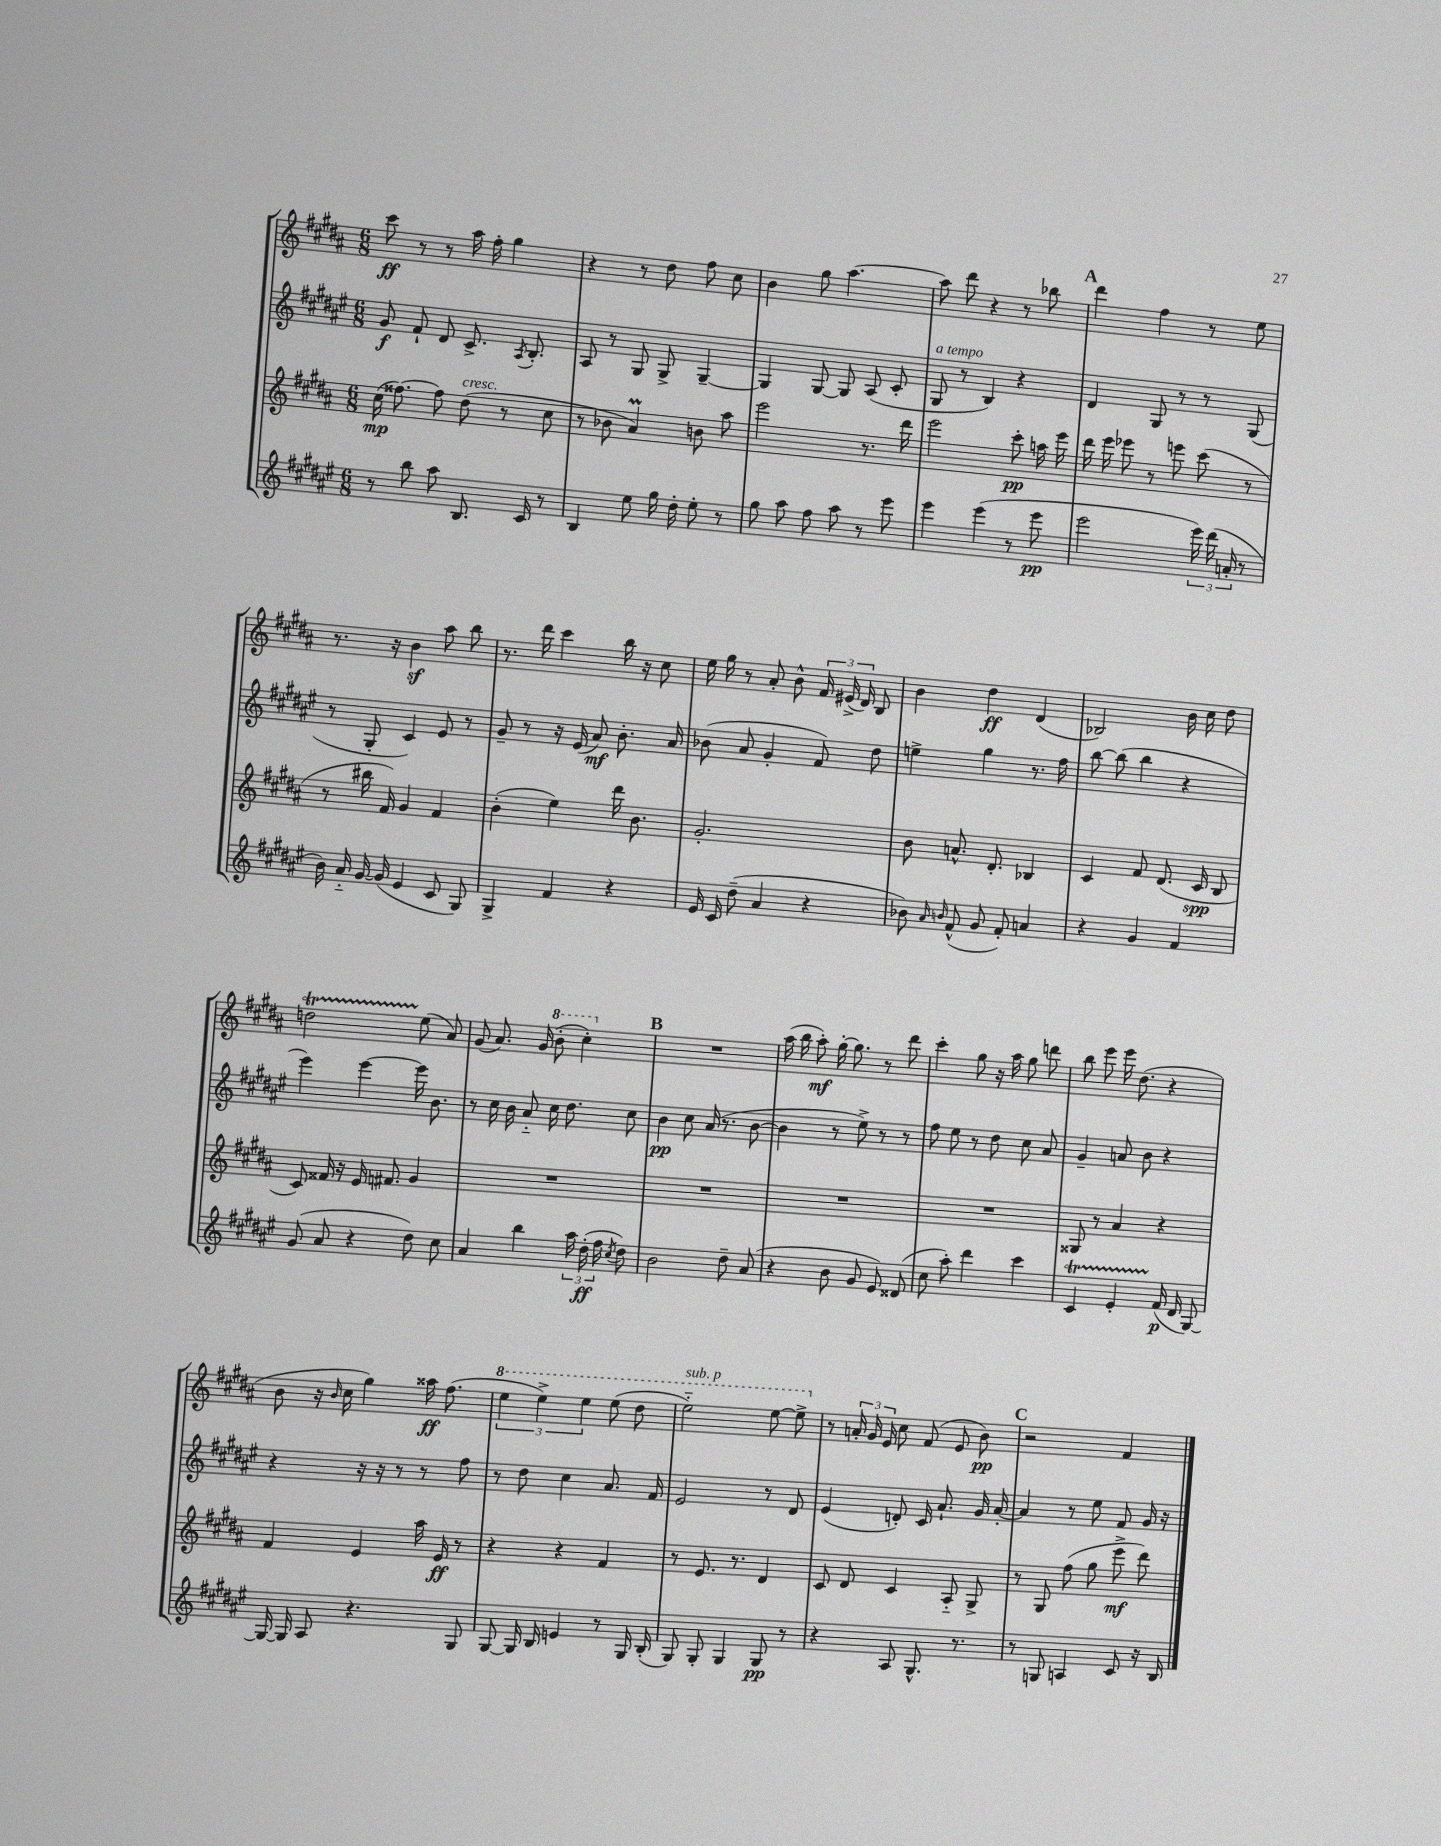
<<
\new StaffGroup <<
\new Staff = "s0" {
    \clef treble \key b \major \numericTimeSignature \time 6/8
    \autoBeamOff cis'''8\ff r8 r8 ais''16 fis''16-. gis''4 |
    r4 r8 dis''8 fis''8 cis''8 |
    b'4 gis''8 ais''4.~ |
    ais''8 dis'''8 r4 r8 bes''8 |
    \mark \markup { \bold "A" } dis'''4 fis''4 r8 e''8 |
    r8. r16 b'4\sf ais''8 b''8 |
    r8. dis'''16 cis'''4 b''16 r16 cis''8 |
    e''16 gis''16 r8 ais'8-. b'8-^ \tuplet 3/2 { fis'16 eis'16->( dis'16) } b8 |
    b'4 dis''4\ff dis'4( |
    bes2) b'16 cis''16 dis''8 |
    d''2\startTrillSpan e''8\stopTrillSpan( ais'8) |
    gis'8( ais'8.) gis'16( \ottava #1 b''8-. cis'''4-.) \ottava #0 |
    \mark \markup { \bold "B" } R2. |
    ais''16( b''16 ais''8-.\mf) gis''16~-. gis''8. r8 dis'''8 |
    cis'''4-. gis''8 r16 ais''16 gis''8 d'''8 |
    b''8 e'''8 e'''16 dis''8.( r4 |
    b'8 r16 \grace { b'16 } cis''16 gis''4) aisis''16\ff fis''8.( |
    \tuplet 3/2 { \ottava #1 e'''4 e'''4->) e'''4 } e'''8( dis'''8 |
    e'''2-_^\markup { \italic "sub. p" }) e'''8~ e'''8-> \ottava #0 |
    r8 \tuplet 3/2 { a'16-. gis'16 e'16 } cis''8 fis'8( e'8 b'8\pp) |
    \mark \markup { \bold "C" } r2 fis'4 \bar "|." |
}
\new Staff = "s1" {
    \clef treble \key fis \major \numericTimeSignature \time 6/8
    \autoBeamOff gis'8\f fis'8-! dis'8 cis'8.-> \acciaccatura { ais8 } b8.-. |
    ais8 r8 gis8 gis8-> gis4~-- |
    gis4 gis8~ gis8 ais8( cis'8-. |
    gis8^\markup { \italic "a tempo" } r8 b4) r4 |
    \mark \markup { \bold "A" } dis'4 gis8 r8 r8 gis8( |
    r8 gis8-. cis'4) eis'8 r8 |
    gis'8-- r8 r16 eis'16( ais'8\mf) b'8.-. ais'16 |
    bes'8( ais'8 gis'4-. fis'8) dis''8 |
    e''4-> gis''4 r8. fis''16 |
    b''8~ b''8( b''4 r4 |
    eis'''4) eis'''4~ eis'''16 b'8. |
    r8 cis''16 b'16 ais'8-_ cis''16 dis''8. cis''8 |
    \mark \markup { \bold "B" } b'4\pp cis''8 ais'16( r8. b'8~ |
    b'4 r8 eis''8->) r8 r8 |
    fis''8 eis''8 r8 dis''8 cis''8 ais'8 |
    gis'4-- a'8 b'8 r4 |
    r4 r16 r16 r8 r8 fis''8 |
    r8 dis''8 cis''4 ais'8. fis'16 |
    eis'2 r8 dis'8 |
    eis'4( d'8-.) cis'16 ais'8.-! gis'16 ais'16~-. |
    \mark \markup { \bold "C" } ais'4 r8 eis''8 fis'8 gis'16 r16 \bar "|." |
}
\new Staff = "s2" {
    \clef treble \key b \major \numericTimeSignature \time 6/8
    \autoBeamOff cis''16\mp( fisis''8.~) fisis''8 dis''8^\markup { \italic "cresc." }( r8 cis''8 |
    r8 bes'8 ais'4\prall) b'8 ais''8 |
    e'''2 r8. dis'''16 |
    e'''2 cis'''8-.\pp a''16 e'''16 |
    \mark \markup { \bold "A" } dis'''16 e'''16 ees'''8 r8 e'''8 cis'''8( r8 |
    r8 bis''16 fis'16) gis'4 fis'4 |
    b'4-.( e''4) dis'''16 b'8. |
    gis'2.-. |
    b'8 a'8.-^ dis'8.-. bes4 |
    cis'4 fis'8 dis'8.( cis'16\spp b8 |
    cis'8) fisis'16 r16 e'16 fis'8. gis'4 |
    R2. |
    \mark \markup { \bold "B" } R2. |
    R2. |
    R2. |
    gisis8 r8 ais'4 r4 |
    fis'4 e'4 ais''16 e'16\ff r8 |
    r4 r4 fis'4 |
    r8 e'8. r8. dis'4 |
    cis'8 dis'8 cis'4 ais8-_ gis8-> |
    \mark \markup { \bold "C" } r8 gis8 fis''8( gis''8 e'''8->\mf dis'''8) \bar "|." |
}
\new Staff = "s3" {
    \clef treble \key fis \major \numericTimeSignature \time 6/8
    \autoBeamOff r8 b''8 ais''8 b8. cis'16 r8 |
    b4 eis''8 gis''16 dis''16-. eis''8-. r8 |
    gis''8 ais''8 fis''8 ais''8 r8 eis'''8 |
    eis'''4 eis'''4( r8 eis'''8\pp |
    \mark \markup { \bold "A" } eis'''2 \tuplet 3/2 { eis'''16) dis'''16( a'16-. } r8 |
    b'16) ais'16-_ gis'16~ gis'16( eis'4 cis'8 gis8) |
    gis4-> fis'4 r4 |
    eis'16 cis'16 dis''8--( ais'4 r4 |
    bes'8) \grace { ais'16 b'16 } fis'8-^( gis'8 fis'8-.) a'4 |
    r4 gis'4 fis'4 |
    gis'8( ais'8 r4 dis''8) cis''8 |
    ais'4 b''4 \tuplet 3/2 { ais''16 dis''16-.\ff( fis''16 } \acciaccatura { cis''8 } dis''8) |
    \mark \markup { \bold "B" } b'2 dis''8-- ais'8( |
    r4 b'8 gis'8 eis'8) disis'8( |
    cis''8 ais''8-.) dis'''4 cis'''4 |
    cis'4\startTrillSpan eis'4-. fis'16\stopTrillSpan\p( dis'16 gis8~) |
    gis16~ gis16 ais8 r4. gis8 |
    gis8~ gis16 b16 e'4 r8 gis16 b16-.( |
    gis8) gis8-. gis4 gis8\pp r8 |
    r4 ais8 gis8.-^ r8. |
    \mark \markup { \bold "C" } r8 g8 a4 cis'8 r16 b16 \bar "|." |
}
>>
>>
\layout { \context { \Score \remove "Bar_number_engraver" } }
